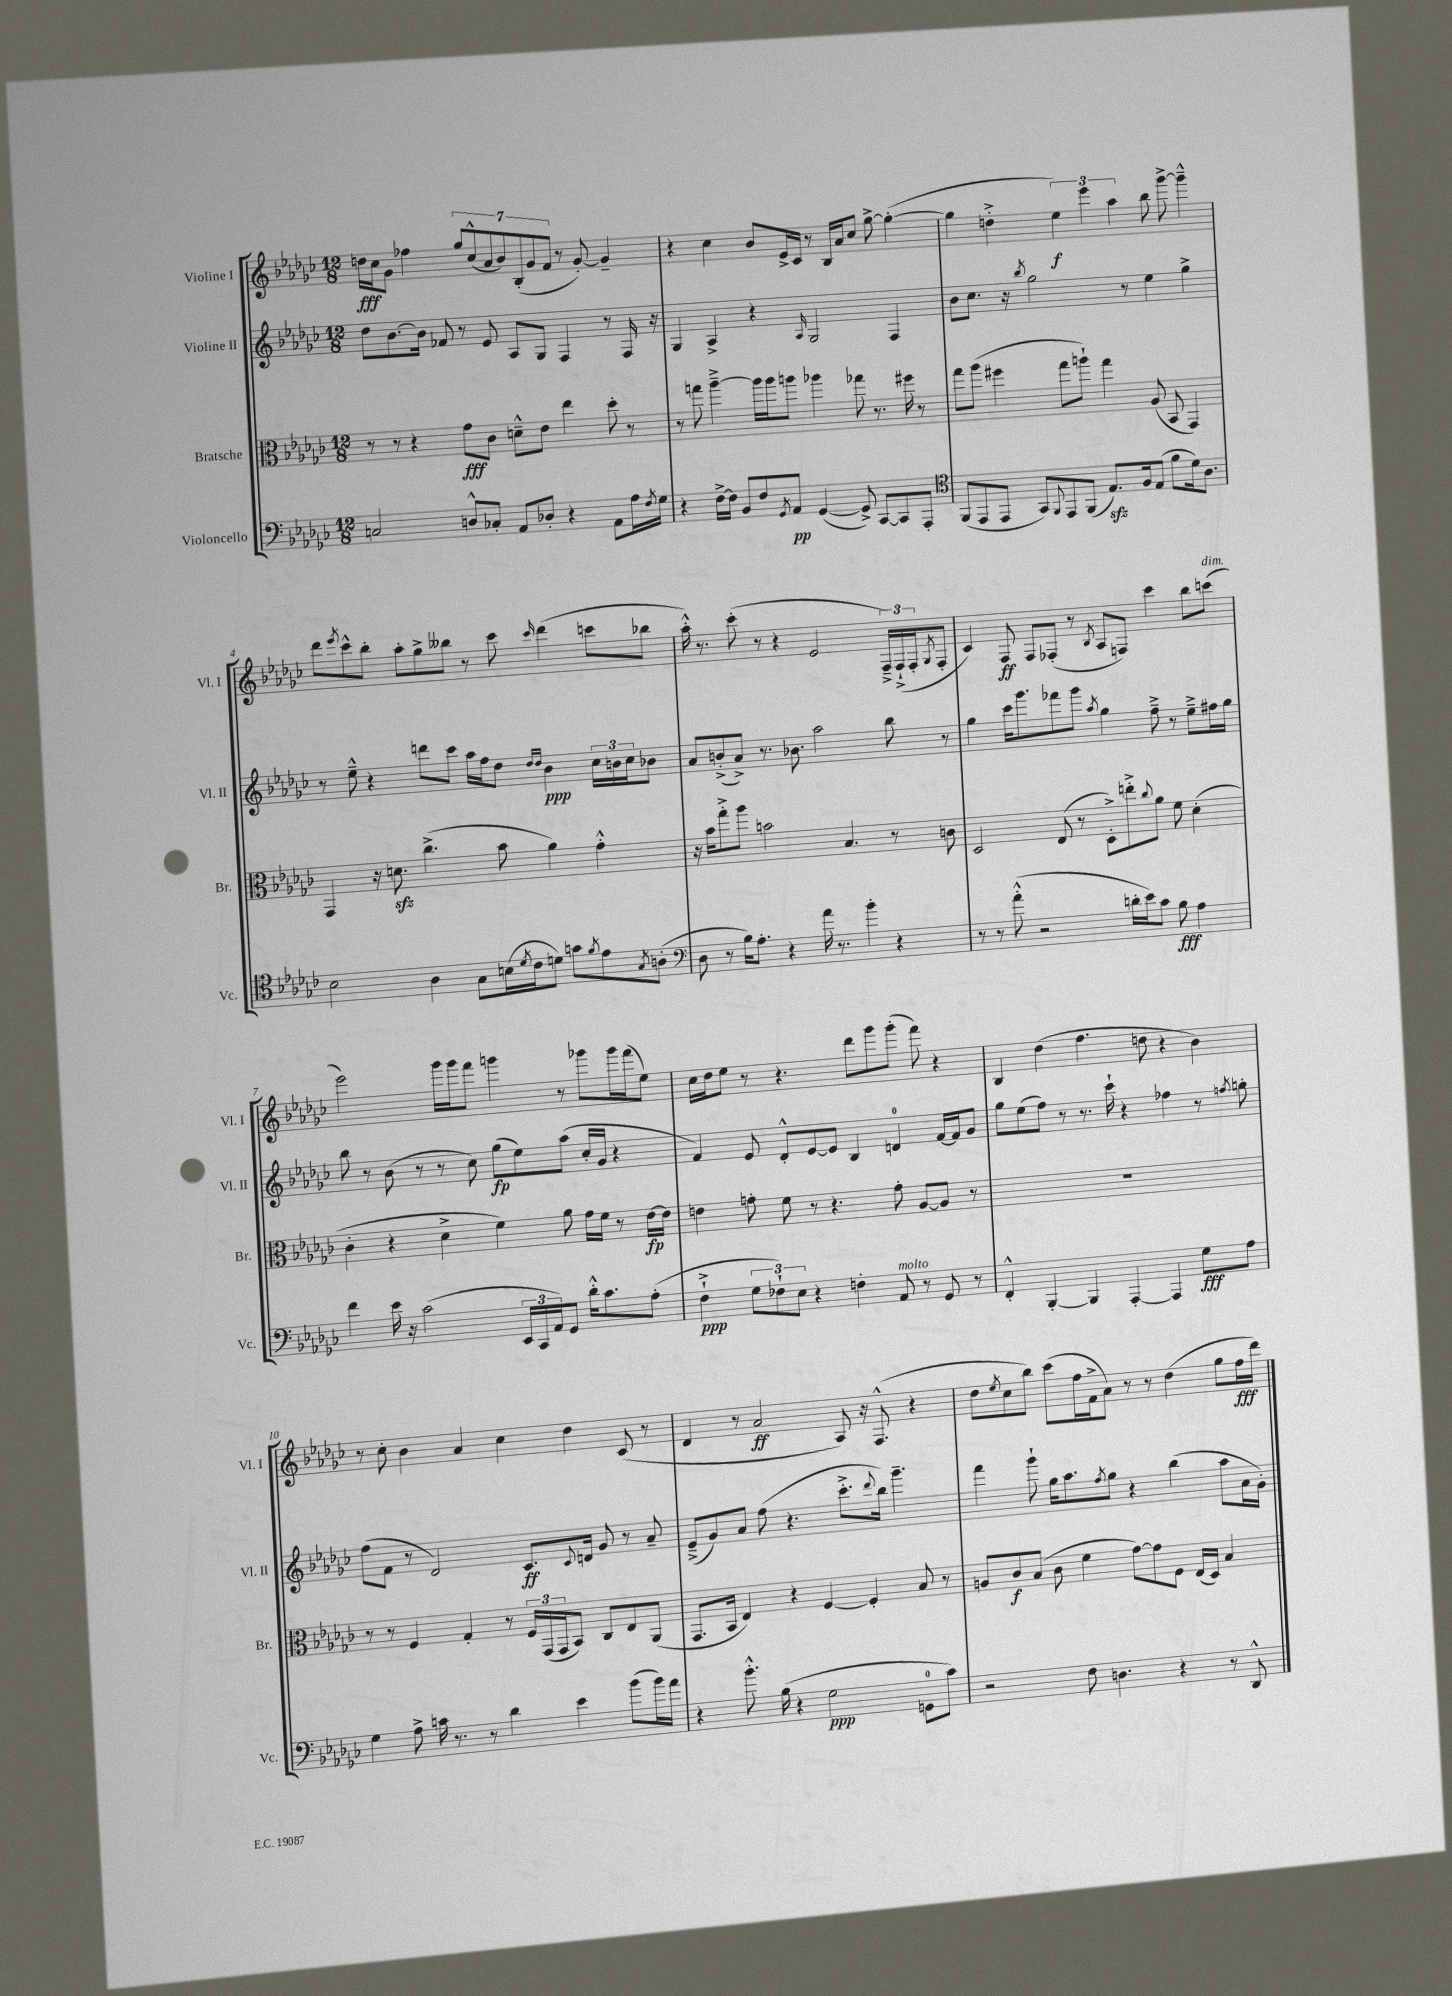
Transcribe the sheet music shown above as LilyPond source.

<<
\new StaffGroup <<
\new Staff = "s0" \with { instrumentName = "Violine I" shortInstrumentName = "Vl. I" } {
    \clef treble \key ges \major \numericTimeSignature \time 12/8
    d''16\fff ces''16 ges'8 fes''4 \tuplet 7/4 { ges''8 ces''8-^( aes'8 bes'8) bes8-.( ges'8 f'8 } r8 ges'8~-.) ges'4-- |
    r4 ces''4 bes'8 ees'16-> ces'16 r8 bes16 aes'16 ces''8 ges''8~-> ges''4~-.( |
    ges''4 d''4-.-> \tuplet 3/2 { ees''4\f) ees'''4 aes''4 } bes''8 ges'''8~-> ges'''4---^ |
    des'''8 \acciaccatura { ees'''8 } ces'''8-^ bes''8-. aes''8-. ges''8-> beses''8 r8 ces'''8 \grace { ces'''16 } des'''4( c'''8 bes''8 |
    aes''16-.-^) r8. ces'''8-.( r8 r4 ees'2 \tuplet 3/2 { f16--->) f16-!->( f16-. } \acciaccatura { ges8 } f8-. |
    ces'4) f8\ff f8 fes8-.( r8 \acciaccatura { bes8 } aes8 f8) ces'''4 bes''8 c'''8^\markup { \italic "dim." }( |
    ees'''2) ges'''16 ges'''16 f'''8 g'''4 r8 ges'''8 ges'''16 f'''16( ees''8) |
    ces''16 des''16 ees''8 r8 r4. des'''8 ges'''8 ges'''8-.( f'''8) r4 |
    bes4 des''4( f''4. d''8 r4 bes'4) |
    r8 ces''8-. bes'4 aes'4 ces''4 des''4 ces'8( r8 |
    des'4 r8 aes'2\ff aes8) r16 f8.-^( r4 |
    des''8 \acciaccatura { ees''8 } ces''8 bes''8) ces'''8( f''16 f'16-> aes'8) r8 r8 des''4( ges''8 f''16\fff des'''16) \bar "|." |
}
\new Staff = "s1" \with { instrumentName = "Violine II" shortInstrumentName = "Vl. II" } {
    \clef treble \key ges \major \numericTimeSignature \time 12/8
    des''8 bes'8.~ bes'16 fes'8 r8 ees'8 aes8 ges8 f4 r8 f16 r16 |
    ges4 aes4-> r4 \grace { aes16 } ges2 f4 |
    bes'8 ces''8. r16 \acciaccatura { bes''8 } ges''2 r8 ees''4 ges''4-> |
    r8 ees''8---^ r4 d'''8 ces'''8 aes''16 f''16 des''8 \grace { des''16 des''16 } bes'4\ppp \tuplet 3/2 { ces''16 b'16 ces''16 } bes'8 |
    aes'8 b'8-.->( aes'8->) r8. bes'8. aes''2 bes''8 r8 |
    ges''4 ces'''16 ges'''8. fes'''8 ges'''8 \acciaccatura { aes''8 } ges''4 f''8---> r8 ees''8---> fis''16 ges''16 |
    bes''8 r8 bes'8( r8 r8 ces''8) ges''8\fp( ees''8) aes''8( ces''16-. ges'16 r4 |
    f'4) ees'8 des'8-.-^ ees'8~ ees'8 bes4 d'4-0 f'16~ f'16 ges'8 |
    ges''8 ees''8( f''8) r8 r8. ces'''16-! r4 fes''4 r8 \acciaccatura { f''8 } g''8-. |
    f''8( f'8 r8 des'2) ces'8.\ff \appoggiatura { ces'8 } d'16 ges'8 r8 aes'8-- |
    ees'8--->( ges'8) aes'8 f''8( r4. ces'''8.-.-> \appoggiatura { des'''8 } bes''16) ges'''4.-- |
    f'''4 ges'''8-! ges''16 aes''8. \acciaccatura { f''8 } ges''8 r4 bes''4( aes''8 aes'16 ges'16-.) \bar "|." |
}
\new Staff = "s2" \with { instrumentName = "Bratsche" shortInstrumentName = "Br." } {
    \clef alto \key ges \major \numericTimeSignature \time 12/8
    r8 r8 r4 ges'8\fff ces'8 d'8---^ ees'8 ees''4 des''8-. r8 |
    r8 g''8 aes''4~---> aes''16 aes''16 a''8 aes''4 ges''8 r8. fis''16 r8 |
    ges''8 aes''8( fis''4 ges''8 a''8-!) ges''4 aes8( bes,8 ges,4) |
    ges,4 r16 d'8.\sfz ces''4.->( bes'8 aes'4) ges'4-.-^ |
    r16 bes'16 ges''8-.-> aes''8 b'2 bes4. r8 c'8 |
    des2 ees8( r8 des8-.->) e''8-.-> \appoggiatura { ces''8 } aes'8 f'8 des'4-.( |
    ces'4-. r4 des'4-> f'4) aes'8 ges'16 f'16 r8 ees'16~\fp ees'16 |
    e'4 g'8-. f'8 r8 r4. g'8-. aes8~ aes8 r8 |
    R1. |
    r8 r8 f4 ges4-. r8 \tuplet 3/2 { f16 ges,16( ges,16 } bes,8) ces8 ees8 aes,8( |
    ges,8. bes,16 ees4) r4 f4~ f4-. bes8 r8 |
    a8 ces'8\f bes8( ces'8 f'4 ges'8~) ges'8 f8 ees16( des16) bes4 \bar "|." |
}
\new Staff = "s3" \with { instrumentName = "Violoncello" shortInstrumentName = "Vc." } {
    \clef bass \key ges \major \numericTimeSignature \time 12/8
    c2 d8-^ ces8-. aes,8 des8-. r4 aes,8 aes16 \acciaccatura { f8 } ges16 |
    r4 f16~-> f16 bes,8 f8 \acciaccatura { ges,8 } aes,8\pp ges,4~( ges,8->) ces,8~ ces,8 aes,,8-. |
    \clef tenor f,8( ees,8 ees,8 ges,8) \appoggiatura { f,8 } ees,8 f,8( ees8.\sfz) f16 ees8( f'8 des'16) aes8. |
    bes2 aes4 ges8 b16( \acciaccatura { des'8 } ces'16 d'8) g'8 \acciaccatura { f'8 } ees'8 \acciaccatura { ges8 } a8-.( |
    \clef bass des8 r8 bes16) aes8.-. r4 aes'16 r8. bes'4-. r4 |
    r8 r8 aes'8-.-^( r2 d'16-. ees'16) ces'8 bes8\fff aes4 |
    f'4 ees'16 r16 ces'2( \tuplet 3/2 { ees,16 ces,16 aes,16) } ges,8 des'16-.-^ ces'8. aes8-.( |
    f4-!->\ppp \tuplet 3/2 { ges8 fes8-!) ees8 } r4 f4-. aes,8^\markup { \italic "molto" } r8 ges,8 r8 |
    f,4-.-^ bes,,4~-. bes,,4 aes,,4~-. aes,,4 ges8\fff aes8 |
    ges4 aes8-> c'16 r8. r8 des'4 ees'4 bes'8( bes'16) aes'16 |
    r4 bes'8.-.-^ bes16( r4 ges2\ppp g,8-0 ces'8) |
    r2 f8 d4. r4 r8 des,8-^ \bar "|." |
}
>>
>>
